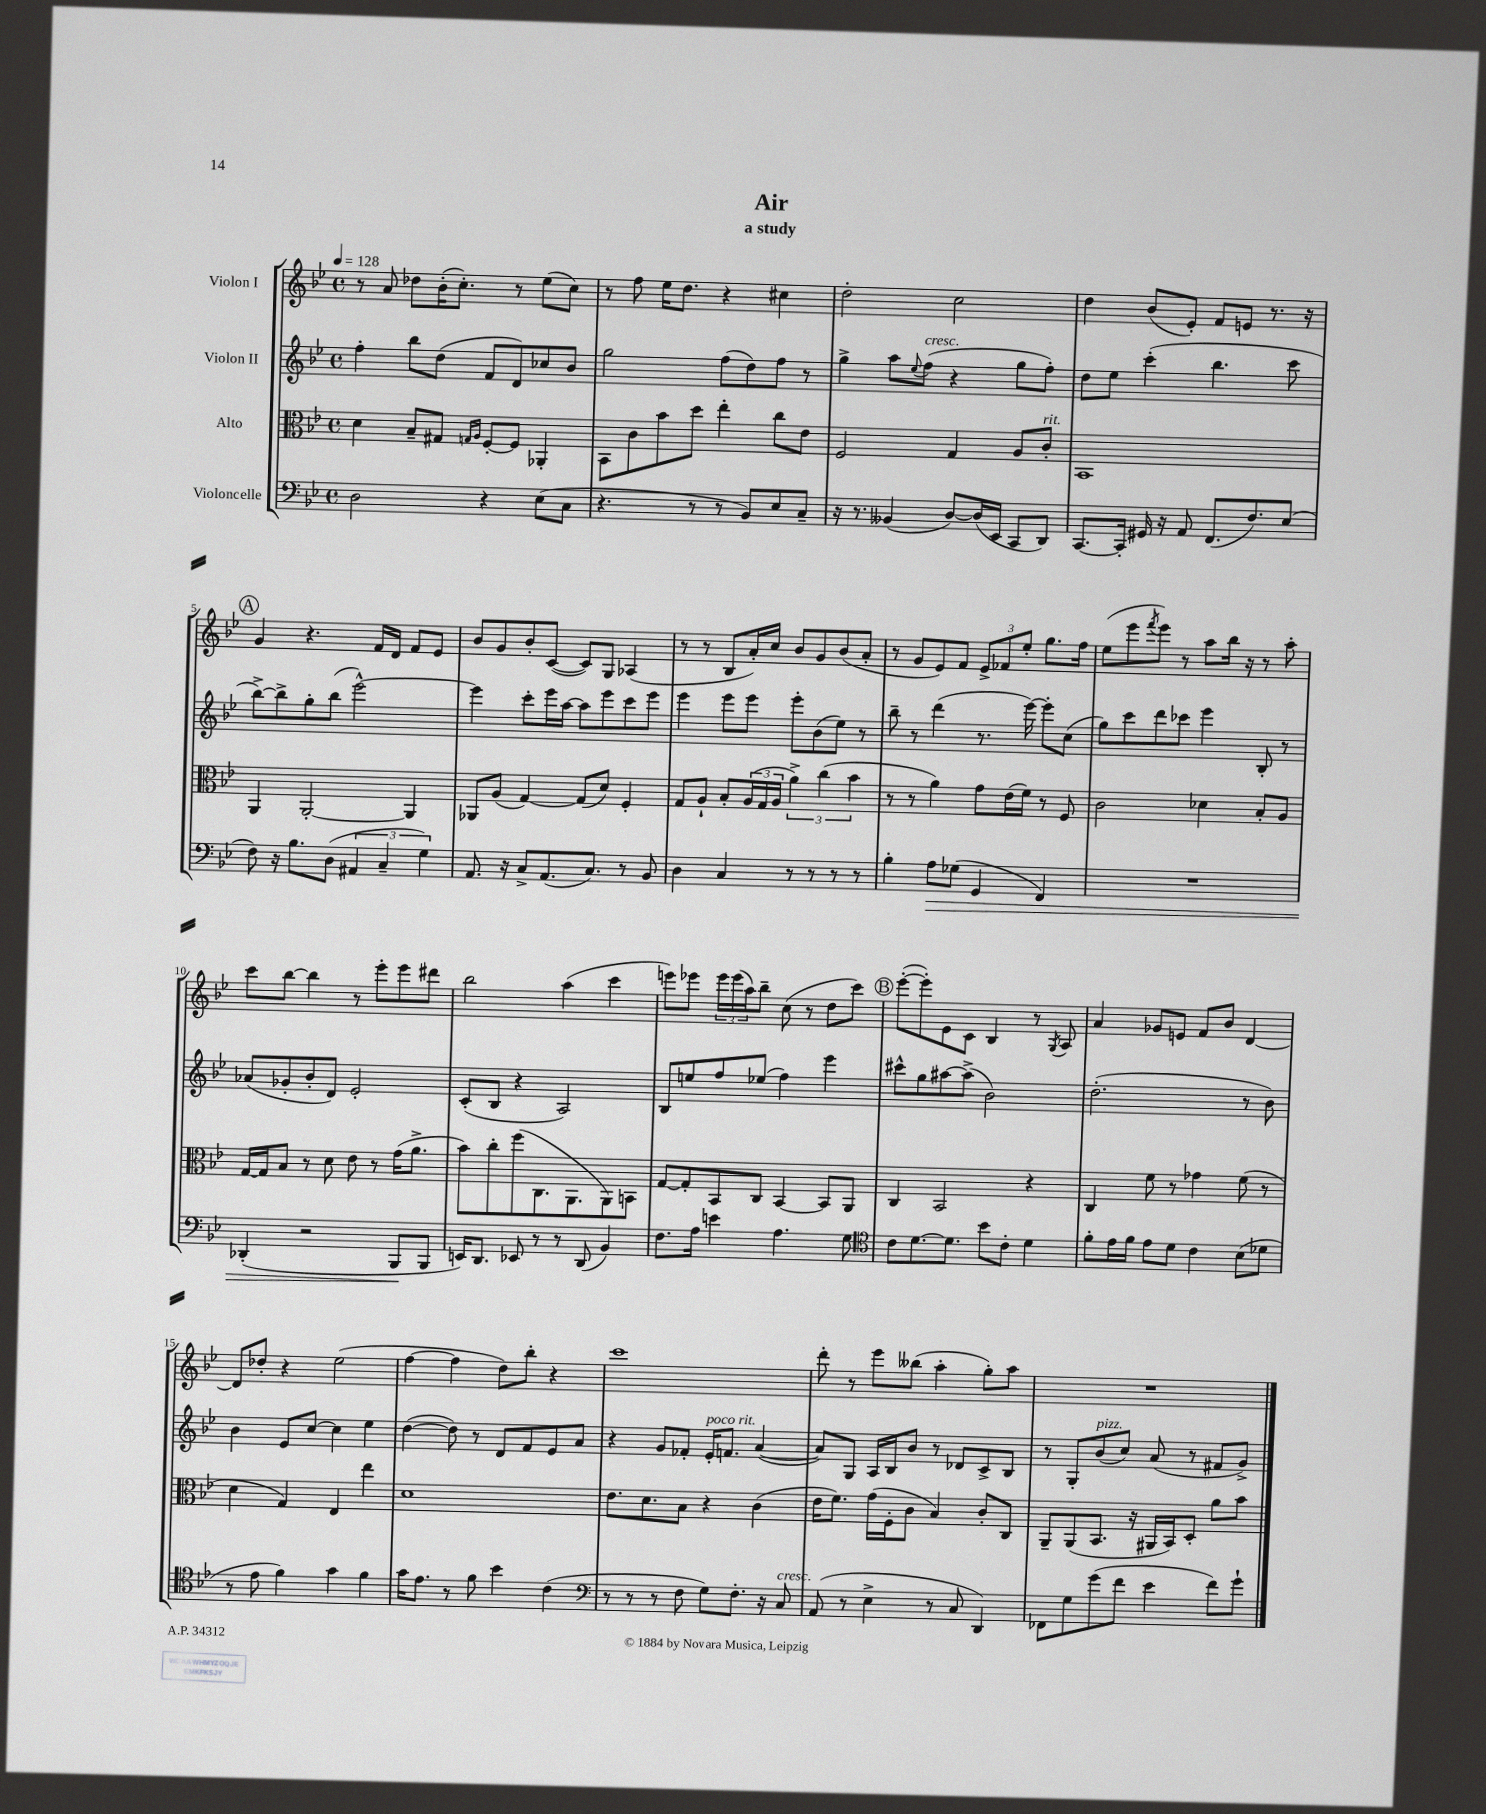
\header { title = "Air" subtitle = "a study" }
<<
\new StaffGroup <<
\new Staff = "s0" \with { instrumentName = "Violon I" } {
    \clef treble \key bes \major \defaultTimeSignature \time 4/4 \tempo 4 = 128
    r8 a'8 des''8 bes'16-.( c''8.-.) r8 ees''8( c''8) |
    r8 f''8 ees''16 d''8. r4 cis''4 |
    d''2-. c''2 |
    d''4 bes'8( ees'8-.) f'8 e'8 r8. r16 |
    \mark \markup { \circle "A" } g'4 r4. f'16 d'16 f'8 ees'8 |
    bes'8 g'8 bes'8-. c'8~( c'8) g8 aes4( |
    r8 r8 bes8 a'16-.) c''16 bes'8 g'8 bes'8( a'8-. |
    r8 g'8 ees'8) f'8 \tuplet 3/2 { ees'8-> fes'8 ees''8-. } g''8. f''16 |
    ees''8( ees'''8 \acciaccatura { f'''8 } ees'''8) r8 a''8 bes''16 r16 r8 a''8-. |
    c'''8 bes''8~ bes''4 r8 ees'''8-. ees'''8 dis'''8 |
    bes''2 a''4( c'''4 |
    e'''8) ees'''8 \tuplet 3/2 { ees'''16 ees'''16( a''16) } bes''8-- c''8( r8 d''8 c'''8) |
    \mark \markup { \circle "B" } ees'''8~-.( ees'''8-.) ees'8 c'8 bes4 r8 \acciaccatura { g8 } a8 |
    a'4 ges'8 e'8 f'8 bes'8 d'4~ |
    d'8 des''8-. r4 ees''2( |
    f''4~ f''4 d''8) bes''8-. r4 |
    c'''1 |
    d'''8-. r8 ees'''8 beses''8( a''4-. g''8-.) a''8 |
    R1 \bar "|." |
}
\new Staff = "s1" \with { instrumentName = "Violon II" } {
    \clef treble \key bes \major \defaultTimeSignature \time 4/4
    f''4-. bes''8 d''8( f'8 d'8) ces''8 bes'8 |
    g''2 f''8( d''8) f''8 r8 |
    g''4-> a''8 \appoggiatura { ees''8 } f''8^\markup { \italic "cresc." }( r4 g''8 f''8-.) |
    d''8 ees''8 c'''4-.( bes''4. c'''8 |
    \mark \markup { \circle "A" } bes''8~->) bes''8-> g''8-. bes''8( ees'''2~-^) |
    ees'''4 c'''8-. ees'''16 a''16~ a''8 ees'''8 c'''8 ees'''8 |
    ees'''4 ees'''8 ees'''8 ees'''8-. bes'8( ees''8) r8 |
    bes''8-- r8 d'''4( r8. ees'''16~) ees'''8-. c''8( |
    g''8) c'''8 d'''8 ces'''8 ees'''4 bes8-. r8 |
    aes'8( ges'8-. bes'8-. d'8) ees'2-. |
    c'8-.( bes8 r4 a2) |
    bes8 e''8 f''8 ees''8( f''4) ees'''4 |
    \mark \markup { \circle "B" } cis'''8-^ g''8 ais''8~ ais''8->( bes'2) |
    d''2.-.( r8 bes'8) |
    bes'4 ees'8 c''8~ c''4 ees''4 |
    d''4~( d''8) r8 d'8 f'8 ees'8 a'8 |
    r4 g'8 fes'8-. ees'16-.^\markup { \italic "poco rit." } f'8. a'4~( |
    a'8) g8 a16 bes16 bes'8 r8 des'8 c'8-> bes8 |
    r8 g8-. bes'8^\markup { \italic "pizz." }( c''8) a'8( r8 fis'8 g'8->) \bar "|." |
}
\new Staff = "s2" \with { instrumentName = "Alto" } {
    \clef alto \key bes \major \defaultTimeSignature \time 4/4
    d'4 bes8-- gis8 \grace { g16 a16 } f8~-. f8 aes,4-. |
    bes,8 c'8 bes'8 d''8 ees''4-. c''8 ees'8 |
    f2 g4 a8 c'8-.^\markup { \italic "rit." } |
    bes,1 |
    \mark \markup { \circle "A" } a,4 a,2~-. a,4 |
    aes,8 a8( g4~) g8( d'8) f4-. |
    g8 a8-! bes8-. \tuplet 3/2 { a16( g16 a16 } \tuplet 3/2 { a'4->) c''4( bes'4 } |
    r8 r8 a'4) g'8 ees'16( f'16) r8 f8 |
    c'2 des'4 bes8-. a8 |
    g16~ g16 bes8 r8 d'8 ees'8 r8 g'16( a'8.-> |
    bes'8) c''8-. f''8( c8. a,8. a,8) b,8 |
    g8~ g8-. bes,8 c8 bes,4~ bes,8 a,8 |
    \mark \markup { \circle "B" } c4 bes,2 r4 |
    c4 f'8 r8 ges'4 f'8( r8 |
    d'4 g4) ees4 ees''4 |
    d'1 |
    ees'8. d'8. bes8 r4 c'4( |
    ees'16 f'8.) g'16( f16-. c'8 bes4) c'8-. c8 |
    a,8-- a,8( bes,8. r16 ais,16 bes,16) d8-. a'8 bes'8 \bar "|." |
}
\new Staff = "s3" \with { instrumentName = "Violoncelle" } {
    \clef bass \key bes \major \defaultTimeSignature \time 4/4
    d2 r4 ees8( c8 |
    r4. r8 r8 bes,8) ees8 c8-- |
    r16 r8. beses,4( d8~) d16( ees,16 c,8 d,8) |
    c,8.~ c,16-. gis,16 r16 a,8 f,8.( f8.) ees8( |
    \mark \markup { \circle "A" } f8) r16 bes8. d8( \tuplet 3/2 { ais,4 c4-- g4) } |
    a,8. r16 c8-> a,8.( c8.) r8 bes,8 |
    d4 c4 r8 r8 r8 r8 |
    bes4-. a8\> ges8( g,4 f,4) |
    R1 |
    des,4-.( r2 bes,,8\! bes,,8 |
    e,16) d,8. ees,8 r8 r8 d,8( bes,4) |
    f8. a16 e'4 a4. g8 |
    \mark \markup { \circle "B" } \clef tenor c'8 d'8.~ d'8. bes'8 c'8-. d'4 |
    f'8-. ees'16 f'16 ees'8 d'8 c'4 bes8( des'8 |
    r8 ees'8 f'4) g'4 f'4 |
    g'16 ees'8. r8 f'8 bes'4 c'4( |
    \clef bass r8 r8 r8 f8 g8) f8.-. r16 c8^\markup { \italic "cresc." } |
    a,8( r8 ees4-> r8 c8 d,4) |
    fes,8 g8 g'8( f'8 ees'4 f'8) g'8-! \bar "|." |
}
>>
>>
